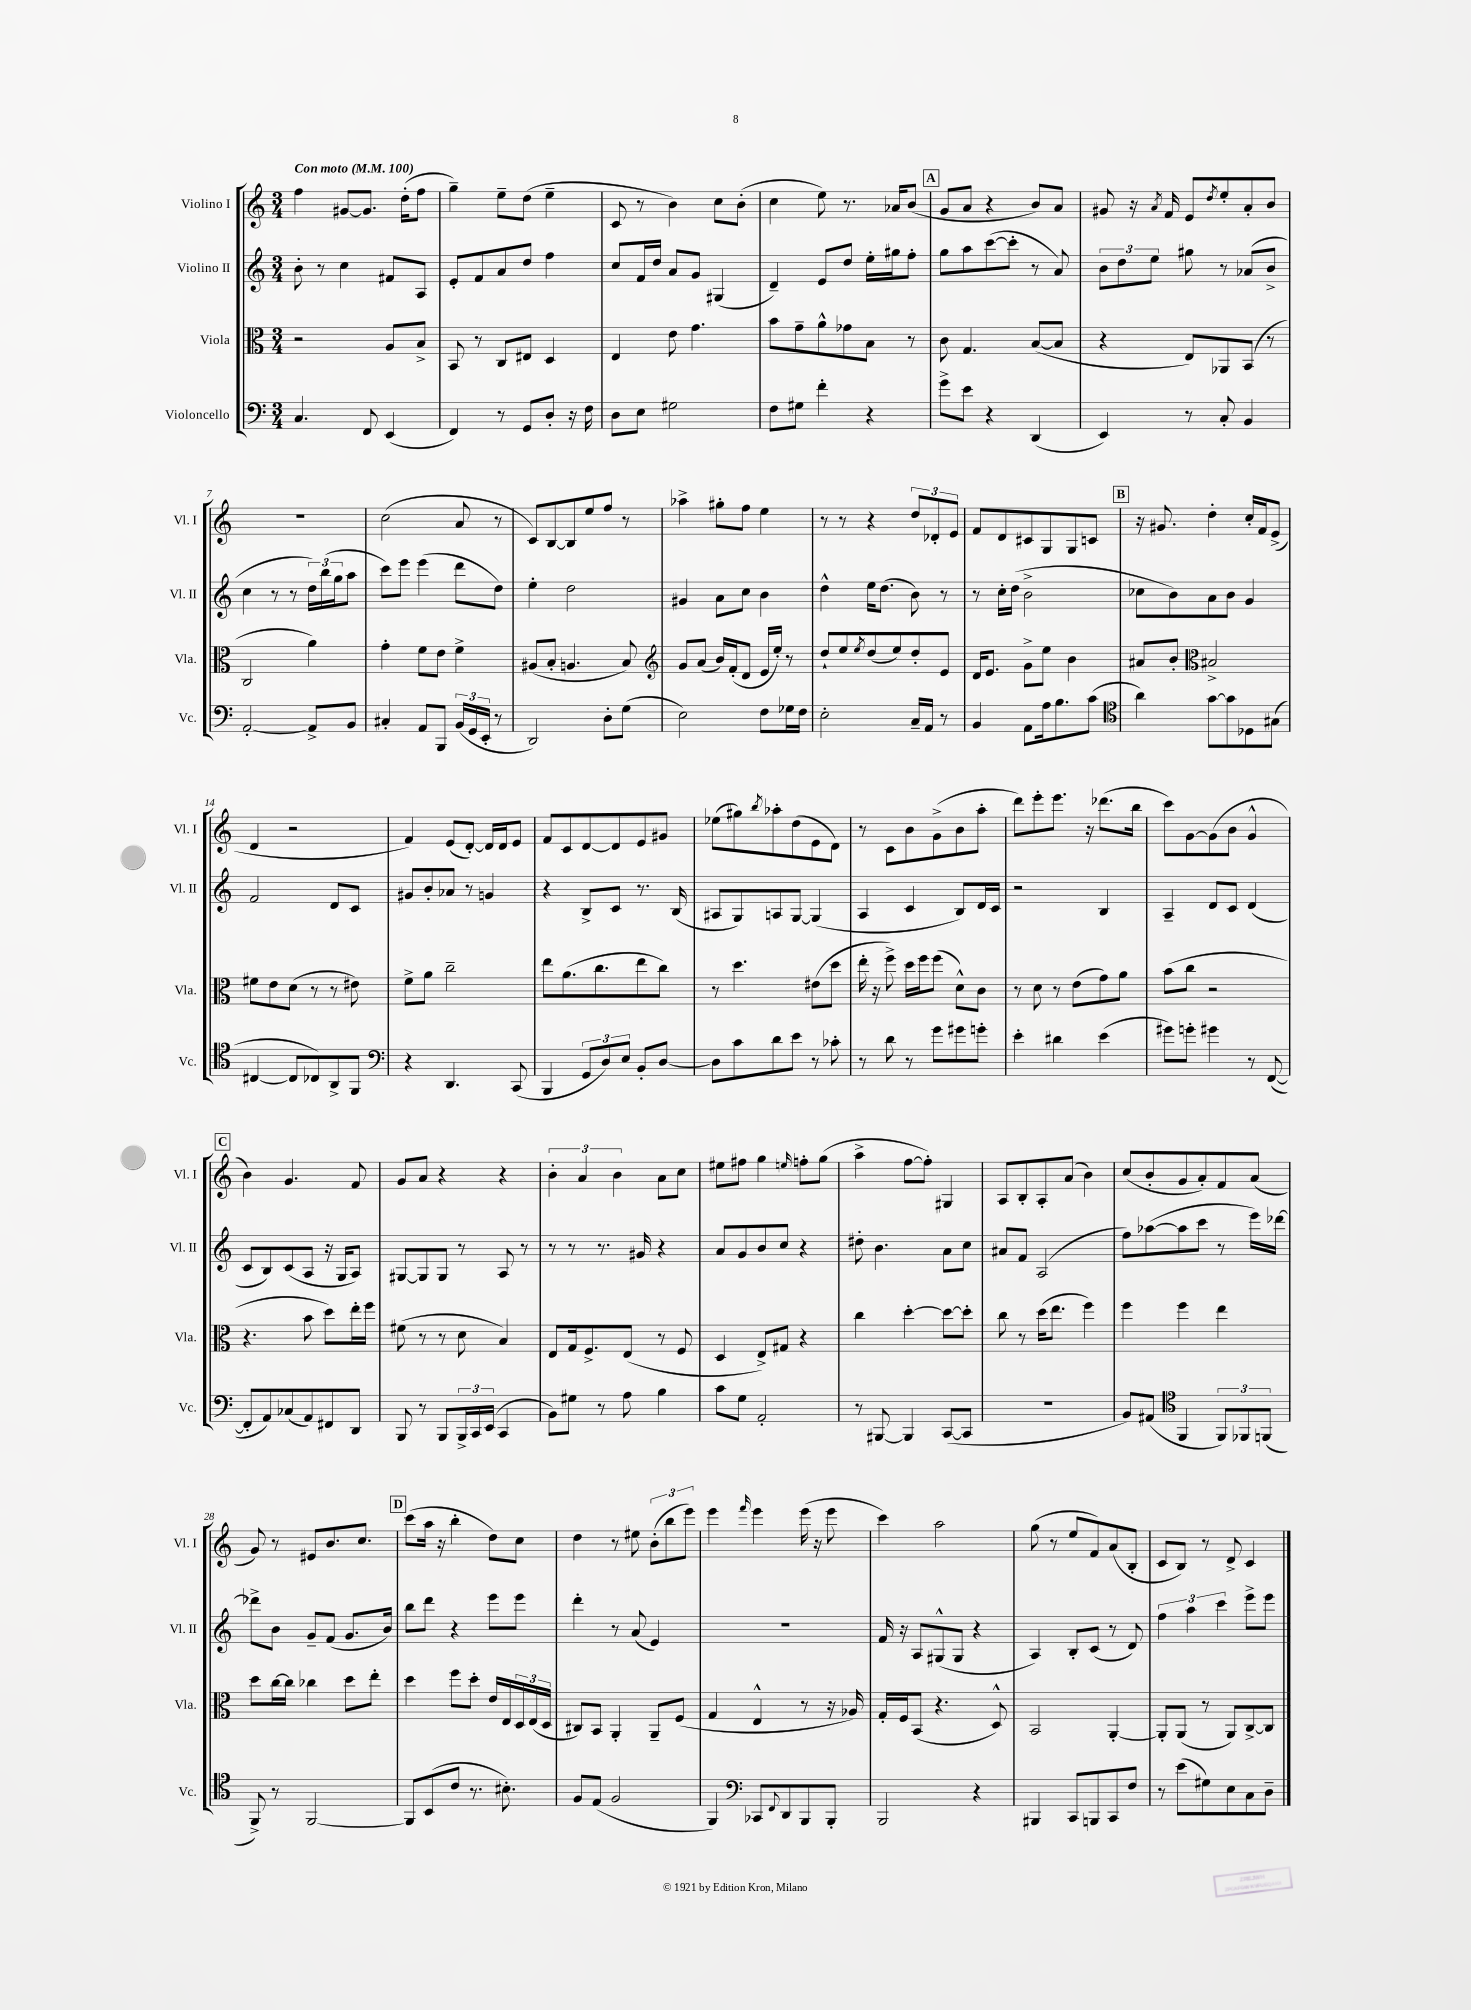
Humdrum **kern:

**kern	**kern	**kern	**kern
*part4	*part3	*part2	*part1
*staff4	*staff3	*staff2	*staff1
*I"Violoncello	*I"Viola	*I"Violino II	*I"Violino I
*I'Vc.	*I'Vla.	*I'Vl. II	*I'Vl. I
*clefF4	*clefC3	*clefG2	*clefG2
*k[]	*k[]	*k[]	*k[]
*M3/4	*M3/4	*M3/4	*M3/4
*MM100	*MM100	*MM100	*MM100
=1	=1	=1	=1
!	!	!	!LO:TX:a:B:t=Con moto
4.C/	2r	8b'\	4ff\
.	.	8r	.
.	.	4cc\	[8g#X/L
8FF/	.	.	8.g#/J]
(4EE/	8A/L	8f#X/L	.
.	.	.	(16dd'\KL
.	8B^/J	8A/J	8ff\J
=2	=2	=2	=2
4FF/)	8BB/	8e'/L	4gg~\)
.	8r	8f/	.
8r	8C/L	8a/	8ee~\L
8GG/L	8E#X/J	8dd/J	(8dd\J
8D'/J	4D/	4ff\	4ee~\
16r	.	.	.
16F\	.	.	.
=3	=3	=3	=3
8D\L	4E/	8cc/L	8c/
8E\J	.	16f/L	8r
.	.	16dd/JJ	.
2G#X\	8e\	8a/L	4b\)
.	4.g\	8g/J	.
.	.	(4G#X/	8cc\L
.	.	.	(8b'\J
=4	=4	=4	=4
8F\L	8b\L	4d~/)	4cc\
8G#X\J	8g~\	.	.
4f'\	8a^^\	8e/L	8ee\)
.	8g-X\	8dd/J	8.r
4r	8B\J	16ee'\LL	.
.	.	16gg#X\J	16a-X/KL
.	8r	8ff'\J	(8b/J
!!LO:REH:place=s1:t=A
=5	=5	=5	=5
8g^\L	8c\	8gg\L	8g/L
8e\J	4.G/	8aa\	8a/J
4r	.	([8ccc\	4r
.	.	8ccc'\J]	.
(4DD/	([8B/L	8r	8b/L)
.	8B/J]	8a/)	8a/J
=6	=6	=6	=6
4EE/)	4r	12b\L	8g#X/
.	.	12dd\	.
.	.	.	16r
.	.	12ee\J	.
.	.	.	8qa/
.	.	.	16f/
8r	8E/L)	8gg#X\	8e/L
.	.	.	8qdd/
8C'/	8AA-X/	8r	8ee'/
4BB/	(8BB/J	(8a-X/L	8a'/
.	8r	8b^/J	8b/J
!!LO:LB:g=z
=7	=7	=7	=7
[2AA'/	2C/	4cc\	2.r
.	.	8r	.
.	.	8r	.
8AA^/L]	4a\)	24dd\LL)	.
.	.	(24bb\	.
.	.	24gg\J	.
8BB/J	.	8aa\J	.
=8	=8	=8	=8
4C#X'/	4g'\	8ccc\L)	(2cc\
.	.	8eee\J	.
8AA/L	8f\L	(4eee\	.
8BBB/J	8e\J	.	.
(24BB/LL	4f^\	8ddd\L	8a/
24GG/	.	.	.
24EE'/JJ	.	.	.
8r	.	8dd\J)	8r
=9	=9	=9	=9
2DD/)	(8A#X/L	4ee'\	8c/L)
.	8B'/J	.	[8B/
.	4.An/	2dd\	8B/]
.	.	.	8ee/
8D'\L	.	.	8ff/J
(8G\J	8B/)	.	8r
=10	=10	=10	=10
*	*clefG2	*	*
2E\)	8g/L	4g#X/	4aa-X^\
.	(8a/J	.	.
.	16b/LL)	8a\L	8gg#X'\L
.	(16f'/J	.	.
.	8d/J	8cc\J	8ff\J
8F\L	16e/LL	4b\	4ee\
.	16ee'/JJ)	.	.
16G-X\L	8r	.	.
16F\JJ	.	.	.
=11	=11	=11	=11
2E'\	8dd`/L	4dd^^\	8r
.	8ee/	.	8r
.	8qee/	.	.
.	(8dd/	16ee\KL	4r
.	.	(8.dd\J	.
.	8ee/)	.	.
16C~/LL	8dd'/	8b\)	12dd/L
16AA/JJ	.	.	.
.	.	.	12d-X'/
8r	8e/J	8r	.
.	.	.	12e/J
=12	=12	=12	=12
4BB/	16d/KL	8r	8f/L
.	8.e/J	.	.
.	.	16cc'\LL	8d/
.	.	(16dd\JJ	.
8AA\L	8g^\L	2b^\	8c#X/
16A\k	8ee\J	.	8G/
8.B\	.	.	.
.	4b\	.	8G/
(8c\J	.	.	8cn/J
!!LO:REH:place=s1:t=B
=13	=13	=13	=13
*clefC4	*	*	*
4a\)	8a#X/L	8cc-X\L	16r
.	.	.	8.g#X/
.	8b'/J	8b\)	.
*	*clefC3	*	*
[8g\L	2B#X^/	8a\	4dd'\
8g\]	.	8b\J	.
8D-X\	.	4g/	16cc'/LL
.	.	.	16f/J
(8G#X\J	.	.	(8e^/J
!!LO:LB:g=z
=14	=14	=14	=14
[4C#X/	8f#X\L	2f/	4d/
.	8e\	.	.
8C#/L]	(8d\J	.	2r
8C-X/)	8r	.	.
8AA^/	8r	8d/L	.
8FF/J	8e#X\)	8c/J	.
=15	=15	=15	=15
*clefF4	*	*	*
4r	8f^\L	8g#X/L	4f/)
.	8a\J	8b'/	.
4.DD/	2cc~\	8a-X/J	(8e/L
.	.	8r	[8d'/J)
.	.	4gn/	16d/LL]
.	.	.	16d/J
(8CC/	.	.	8e/J
=16	=16	=16	=16
4BBB/	8ee\L	4r	8f/L
.	(8.a\	.	8c/
12GG/L	.	8B^/L	[8d/
.	8.cc\	.	.
12D/)	.	.	.
.	.	8c/J	8d/]
12E/J	.	.	.
8BB'/L	8ee\	8.r	8e/
[8D/J	8cc\J)	.	8g#X/J
.	.	(16B/	.
=17	=17	=17	=17
8D\L]	8r	8A#X/L	(8ee-X\L
8c\	4.dd\	8G/)	8gg#X\)
.	.	.	8qbb/
8d\	.	8An/	8aa-X'\
8e\J	.	[8G/J	(8dd\
8r	(8e#X\L	(4G/]	8e\
8c-X'\	8dd\J	.	8d\J)
=18	=18	=18	=18
8r	16ee'\	4A/	8r
.	16r	.	.
8d\	8ff^\)	.	8c\L
8r	16dd\LL	4c/	8b\
.	16ff\J	.	.
8g\L	(8ff\J	.	(8g^\
8g#X\	8d^^\L)	8B/L)	8b\
8gn'\J	8c\J	16d/L	8aa'\J
.	.	16c/JJ	.
=19	=19	=19	=19
4e'\	8r	2r	8ddd\L)
.	8d\	.	8eee'\
4d#X\	8r	.	8.eee\J
.	(8e\L	.	.
.	.	.	16r
(4e\	8g\)	4B/	(8.ddd-X\L
.	8a\J	.	.
.	.	.	16bb\Jk
=20	=20	=20	=20
8g#X\L)	(8b\L	4A~/	8ccc\L)
8gn'\J	8cc\J	.	[8g\
4g#X\	2r	8d/L	(8g\]
.	.	8c/J	8b\J
8r	.	(4d/	4g^^/
([8FF/	.	.	.
!!LO:LB:g=z
!!LO:REH:place=s1:t=C
=21	=21	=21	=21
8FF'/L]	4.r	8c/L	4b\)
8AA/)	.	8B/)	.
(8C-X/	.	(8c/	4.g/
8AA/)	8b\	8A/J	.
8FF#X/	8dd\L)	16r	.
.	.	16G/KL	.
8DD/J	16ee'\L	8A/J)	8f/
.	16ff\JJ	.	.
=22	=22	=22	=22
8BBB/	(8f#X\	[8G#X/L	8g/L
8r	8r	8G#/]	8a/J
8BBB/L	8r	8G#/J	4r
24BBB^/L	8d\	8r	.
24CC/	.	.	.
(24EE/JJ	.	.	.
4CC/	4B/)	8A/	4r
.	.	8r	.
=23	=23	=23	=23
8BB\L)	8E/L	8r	6b'\
8G#X\J	16G/k	8r	.
.	.	.	6a/
.	8.F^/	.	.
8r	.	8.r	.
.	.	.	6b\
8A\	(8E/J	.	.
.	.	16g#X/	.
4B\	8r	4r	8a\L
.	8F/	.	8cc\J
=24	=24	=24	=24
8c\L	4D/	8a/L	8ee#X\L
8G\J	.	8g/	8ff#X\J
2AA'/	8E^/L)	8b/	4gg\
.	8G#X/J	8cc/J	.
.	.	.	16qqeen/
.	4r	4r	8ffn'\L
.	.	.	(8gg\J
=25	=25	=25	=25
8r	4cc\	8dd#X'\	4aa^\
[8BBB#X/	.	4.b\	.
4BBB#/]	[4dd'\	.	[8ff\L
.	.	.	8ff'\J])
([8CC/L	8dd\L_	8a\L	4G#X/
8CC/J]	8dd'\J]	8cc\J	.
=26	=26	=26	=26
2.r	8cc\	8a#X/L	8A/L
.	8r	8f/J	8B'/
.	(16dd\KL	(2A/	8A'/
.	8.ee\J	.	.
.	.	.	(8a/J
.	4ff\)	.	4b\)
=27	=27	=27	=27
8BB/L)	4ff\	8ff\L)	(8cc/L
(8AA#X/J	.	([8aa-X\	8b'/
*clefC4	*	*	*
4FF/	4ff\	8aa-\]	8g/
.	.	8ccc\J	8a'/)
12FF/L)	4ee\	8r	8f/
12FF-X/	.	.	.
.	.	16eee\LL)	(8a/J
(12FFn/J	.	.	.
.	.	[16ddd-X\JJ	.
!!LO:LB:g=z
=28	=28	=28	=28
8FF^/)	8dd\L	8ddd-X^\L]	8g/)
8r	[16cc\L	8b\J	8r
.	16cc\JJ]	.	.
[2FF/	4cc-X\	8g~/L	8e#X/L
.	.	(8f/J	8.b/
.	8dd\L	8.g/L	.
.	.	.	8.cc/J
.	8ee'\J	.	.
.	.	16b/Jk)	.
!!LO:REH:place=s1:t=D
=29	=29	=29	=29
8FF/L]	4dd\	8bb\L	(8ccc\L
(8BB/	.	8ddd\J	16aa\Jk
.	.	.	16r
8c/J	8ff\L	4r	4bb'\
8.r	8dd'\J	.	.
.	16e/LL	8eee\L	8dd\L)
8.B#X'\)	16E/	.	.
.	24D/	8eee\J	8cc\J
.	(24E/	.	.
.	24D/JJ	.	.
=30	=30	=30	=30
8F/L	8C#X/L)	4ddd'\	4dd\
(8E/J	8BB/J	.	.
2F/	4AA'/	8r	8r
.	.	(8a/	8ee#X\
.	8AA~/L	4e/)	(12b'\L
.	.	.	12bb\
.	(8F/J	.	.
.	.	.	12eee\J)
=31	=31	=31	=31
4FF/)	4G/	2.r	4eee\
*clefF4	*	*	*
.	.	.	16qqfff/
8CC-X/L	4E^^/	.	4eee\
8qqFF/	.	.	.
8DD/	.	.	.
8BBB/	8r	.	(16eee\
.	.	.	16r
8BBB'/J	16r	.	8eee\
.	16A-X/)	.	.
=32	=32	=32	=32
2BBB/	16G'/LL	16f/	4ccc\)
.	16F/J	16r	.
.	(8BB/J	8A/L	.
.	4.r	(8G#X^^/	2aa\
.	.	8G#/J	.
4r	.	4r	.
.	8D^^/)	.	.
=33	=33	=33	=33
4BBB#X/	2BB/	4A/)	(8gg\
.	.	.	8r
8CC/L	.	8B'/L	8ee/L
8BBBn/	.	(8c/J	8f/)
8CC/	[4AA'/	8r	(8a/
8F/J	.	8d/)	8B'/J
=34	=34	=34	=34
8r	8AA'/L]	6ff\	8c/L
(8e\L	(8AA/J	.	8B/J)
.	.	6aa\	.
8G#X\)	8r	.	8r
.	.	6ccc\	.
8E\	8AA/L)	.	8d^/
8C\	[8C^/	8eee^\L	4c/
8D~\J	8C/J]	8eee\J	.
==	==	==	==
*-	*-	*-	*-
